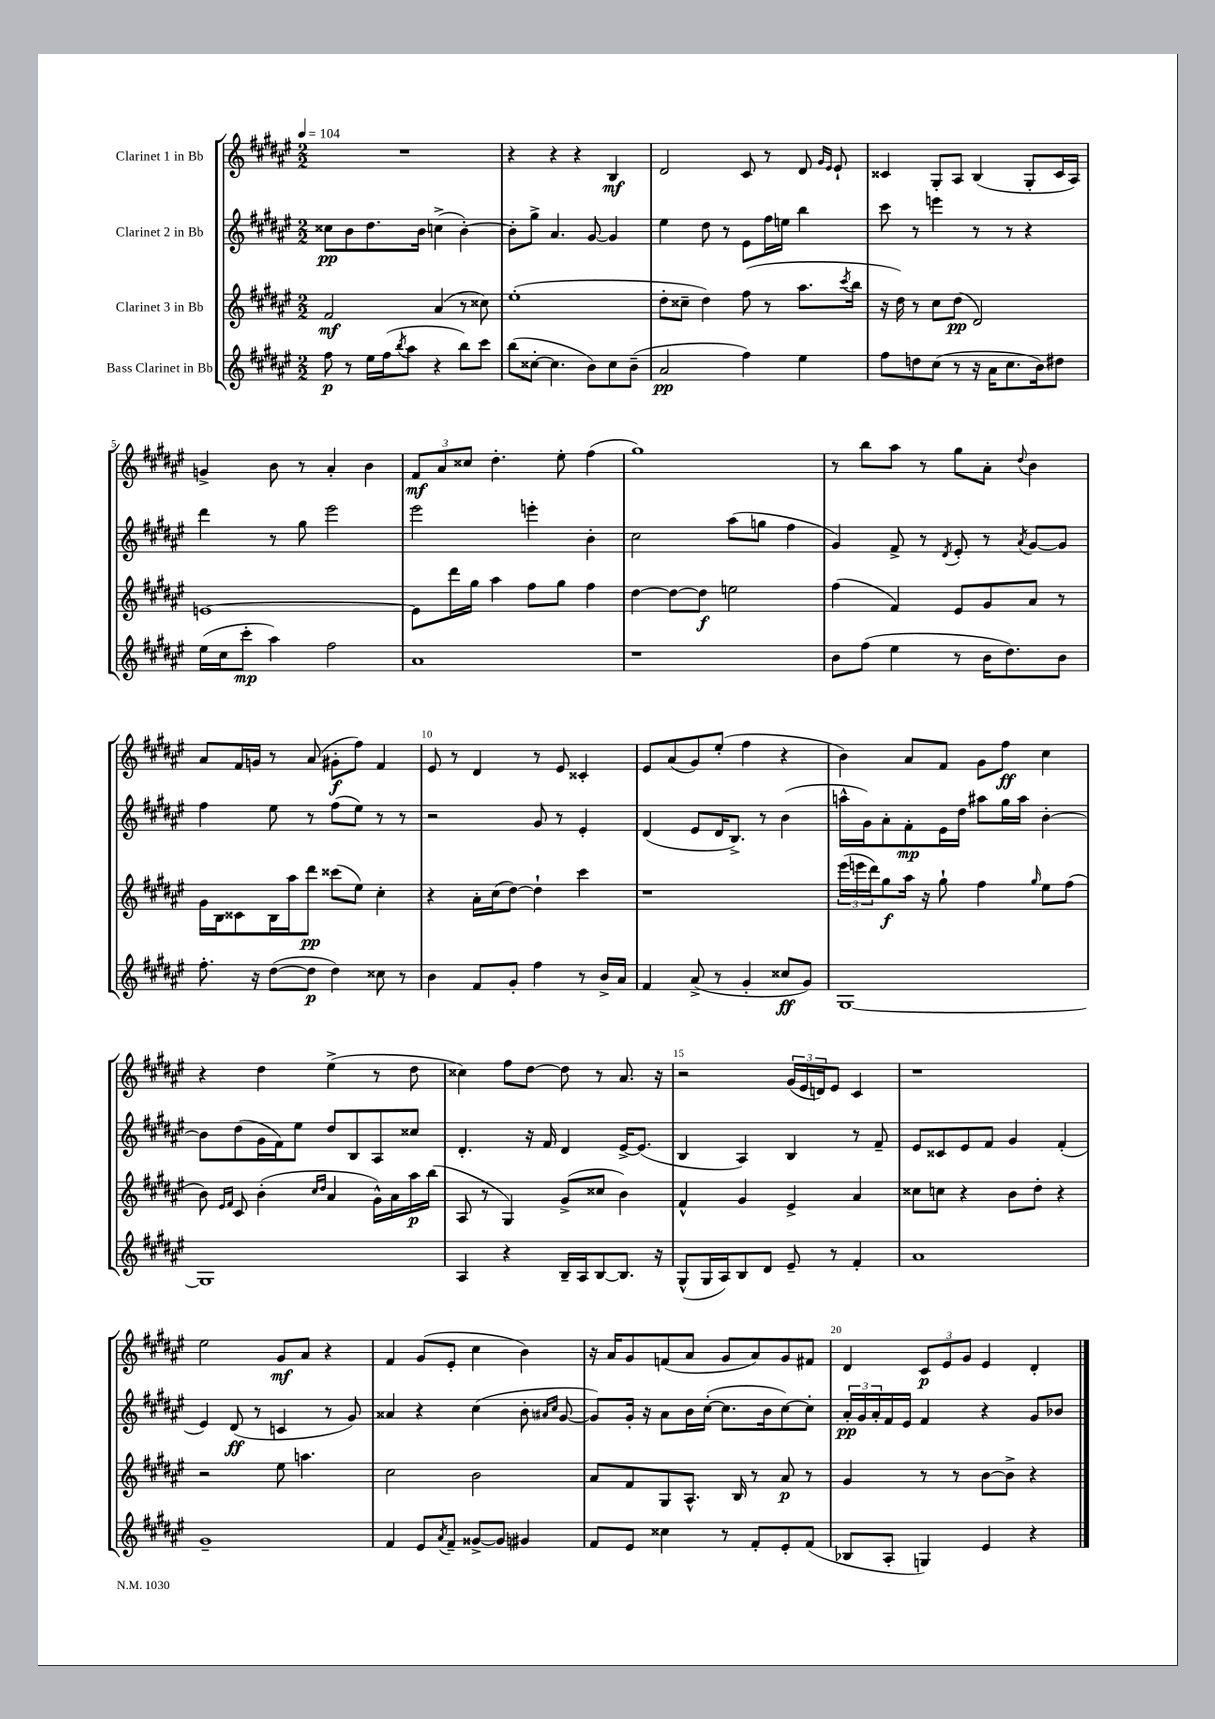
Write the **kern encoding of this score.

**kern	**kern	**kern	**kern
*staff4	*staff3	*staff2	*staff1
*clefG2	*clefG2	*clefG2	*clefG2
*k[f#c#g#d#a#e#]	*k[f#c#g#d#a#e#]	*k[f#c#g#d#a#e#]	*k[f#c#g#d#a#e#]
*M2/2	*M2/2	*M2/2	*M2/2
*MM104	*MM104	*MM104	*MM104
8ff#	2f#	8cc##	1r
8r	.	8b	.
16ee#	.	8.dd#	.
(16ff#	.	.	.
8qbb	.	.	.
8aa#	.	.	.
.	.	16b	.
4r	(4a#	(4cc^	.
8bb)	8r	[4b')	.
8ccc#	8cc##)	.	.
=	=	=	=
(8bb	(1ee#'	8b']	4r
[8cc##'	.	8gg#^	.
4.cc##]	.	4.a#	4r
.	.	.	4r
8b)	.	[8g#	.
8cc##	.	4g#]	4B
(8b~	.	.	.
=	=	=	=
2a#	8dd#'	4ee#	2d#
.	8cc##~	.	.
.	4dd#)	8dd#	.
.	.	8r	.
4ff#)	(8ff#	8e#	8c#
.	8r	16ff#	8r
.	.	16ee	.
4ee#	8.aa#	4bb	8d#
.	.	.	16qqg#
.	.	.	16qqe#
.	.	.	8e#`
.	8qccc#	.	.
.	16bb	.	.
=	=	=	=
8ff#	16r	8ccc#	4c##
.	16dd#)	.	.
8dd	8r	8r	.
(8cc#	8cc#	4eee	8G#'
8r	(8dd#	.	8A#
16r	2d#)	8r	(4B
16a#	.	.	.
8.cc#	.	8r	.
.	.	4r	8G#'
16b)	.	.	.
8dd#	.	.	16c##
.	.	.	16A#)
=	=	=	=
(16ee#	[1e	4ddd#	4g^
16cc#	.	.	.
8ccc#'	.	.	.
4aa#)	.	8r	8b
.	.	8gg#	8r
2ff#	.	2eee#	4a#'
.	.	.	4b
=	=	=	=
1a#	8e]	2eee#	12f#
.	.	.	12a#
.	16ddd#	.	.
.	.	.	12cc##
.	16gg#	.	.
.	4aa#	.	4.dd#'
.	8ff#	4eee'	.
.	8gg#	.	8ee#'
.	4ff#	4b'	(4ff#
=	=	=	=
1r	[4dd#	2cc#	1gg#)
.	8dd#_	.	.
.	8dd#]	.	.
.	2ee	(8aa#	.
.	.	8gg	.
.	.	4ff#	.
=	=	=	=
8b	(4ff#	4g#)	8r
(8ff#	.	.	8bb
4ee#	4f#)	8f#^	8aa#
.	.	8r	8r
.	.	8qd#	.
8r	8e#	8e#'	8gg#
16b	8g#	8r	8a#'
8.dd#)	.	.	.
.	.	8qa#	8qqdd#
.	8a#	[8g#	4b
8b	8r	8g#]	.
=	=	=	=
8.ff#'	16g#	4ff#	8a#
.	16B	.	.
.	8c##	.	16f#
16r	.	.	16g
([8dd#	16B	8ee#	8r
.	16aa#	.	.
8dd#]	8ddd#	8r	(8a#
4dd#)	(8ccc##	(8ff#	8g#'
.	8ee#)	8ee#)	8ff#)
8cc##	4cc#'	8r	4f#
8r	.	8r	.
=	=	=	=
4b	4r	2r	8e#
.	.	.	8r
8f#	16a#'	.	4d#
.	(16cc#	.	.
8g#'	[8dd#)	.	.
4ff#	4dd#`]	8g#	8r
.	.	8r	8e#
8r	4ccc#	4e#'	4c##'
16b^	.	.	.
16a#	.	.	.
=	=	=	=
4f#	1r	(4d#	8e#
.	.	.	(8a#
(8a#^	.	8e#	8g#)
8r	.	16d#	(8ee#'
.	.	8.B^)	.
4g#'	.	.	4ff#
.	.	8r	.
8cc##	.	(4b	4r
8g#)	.	.	.
=	=	=	=
[1G#	(24eee#	16aa^^	4b)
.	24eee	.	.
.	.	16g#)	.
.	24ddd#)	.	.
.	8gg#	8a#'	.
.	16aa#	8f#'	8a#
.	16r	.	.
.	8gg#`	16e#	8f#
.	.	16dd#	.
.	4ff#	8aa#	8g#
.	.	16gg#	8ff#
.	.	16aa#	.
.	16qqgg#	.	.
.	8ee#	[4b'	4cc#
.	(8ff#	.	.
=	=	=	=
1G#]	8b)	8b]	4r
.	16qqe#	.	.
.	16qqf#	.	.
.	8c#	(8dd#	.
.	(4b'	16g#	4dd#
.	.	16f#)	.
.	.	8ee#	.
.	16qqcc#	.	.
.	16qqdd#	.	.
.	4a#	8dd#	(4ee#^
.	.	8B	.
.	16g#^^)	8A#	8r
.	16a#	.	.
.	16aa#	8cc##	8dd#
.	(16bb	.	.
=	=	=	=
4A#	8A#	4.d#'	4cc##)
.	8r	.	.
4r	4G#)	.	8ff#
.	.	16r	[8dd#
.	.	16f#	.
16B~	(8g#^	4d#	8dd#]
16A#	.	.	.
[8B	8cc##	.	8r
8.B]	4b)	[16e#^	8.a#
.	.	(8.e#]	.
16r	.	.	16r
=	=	=	=
(8G#^^	4f#^^	4B	2r
16G#	.	.	.
16A#)	.	.	.
8B	4g#	4A#)	.
8d#	.	.	.
8e#~	4e#^	4B	(24g#
.	.	.	24e#
.	.	.	24d)
8r	.	.	8e#
4f#'	4a#	8r	4c#
.	.	8f#~	.
=	=	=	=
1a#	8cc##	8e#	1r
.	8cc	8c##	.
.	4r	8e#	.
.	.	8f#	.
.	8b	4g#	.
.	8dd#'	.	.
.	4r	(4f#'	.
=	=	=	=
1g#~	2r	4e#)	2ee#
.	.	(8d#	.
.	.	8r	.
.	8ee#	4c	8g#
.	4.aa	.	8a#
.	.	8r	4r
.	.	8g#)	.
=	=	=	=
4f#	2cc#	4a##	4f#
8e#	.	4r	(8g#
8qa#	.	.	.
8f#~	.	.	8e#'
[8g##^	2b	(4cc#	4cc#
8g##]	.	.	.
4g#	.	8b'	4b)
.	.	16qqa#	.
.	.	16qqcc#	.
.	.	[8g#	.
=	=	=	=
8f#	8a#	8g#])	16r
.	.	.	16a#
8e#	8f#	16g#'	8g#
.	.	16r	.
4cc##	8G#	8a#	(8f
.	8.A#^^	16b	8a#
.	.	([16cc#'	.
8r	.	8.cc#]	8g#
.	16B	.	.
8f#'	8r	.	8a#)
.	.	16b	.
8e#'	8a#	[8cc#)	8g#
(8f#	8r	8cc#']	8f#
=	=	=	=
8B-	4g#	24a#'	4d#
.	.	24g#	.
.	.	24a#'	.
8A#'	.	16f#	.
.	.	16e#	.
4G)	8r	4f#	12c#
.	.	.	12e#
.	8r	.	.
.	.	.	12g#
4e#	[8b	4r	4e#
.	8b^]	.	.
4r	4r	8g#	4d#'
.	.	8b-	.
==	==	==	==
*-	*-	*-	*-
